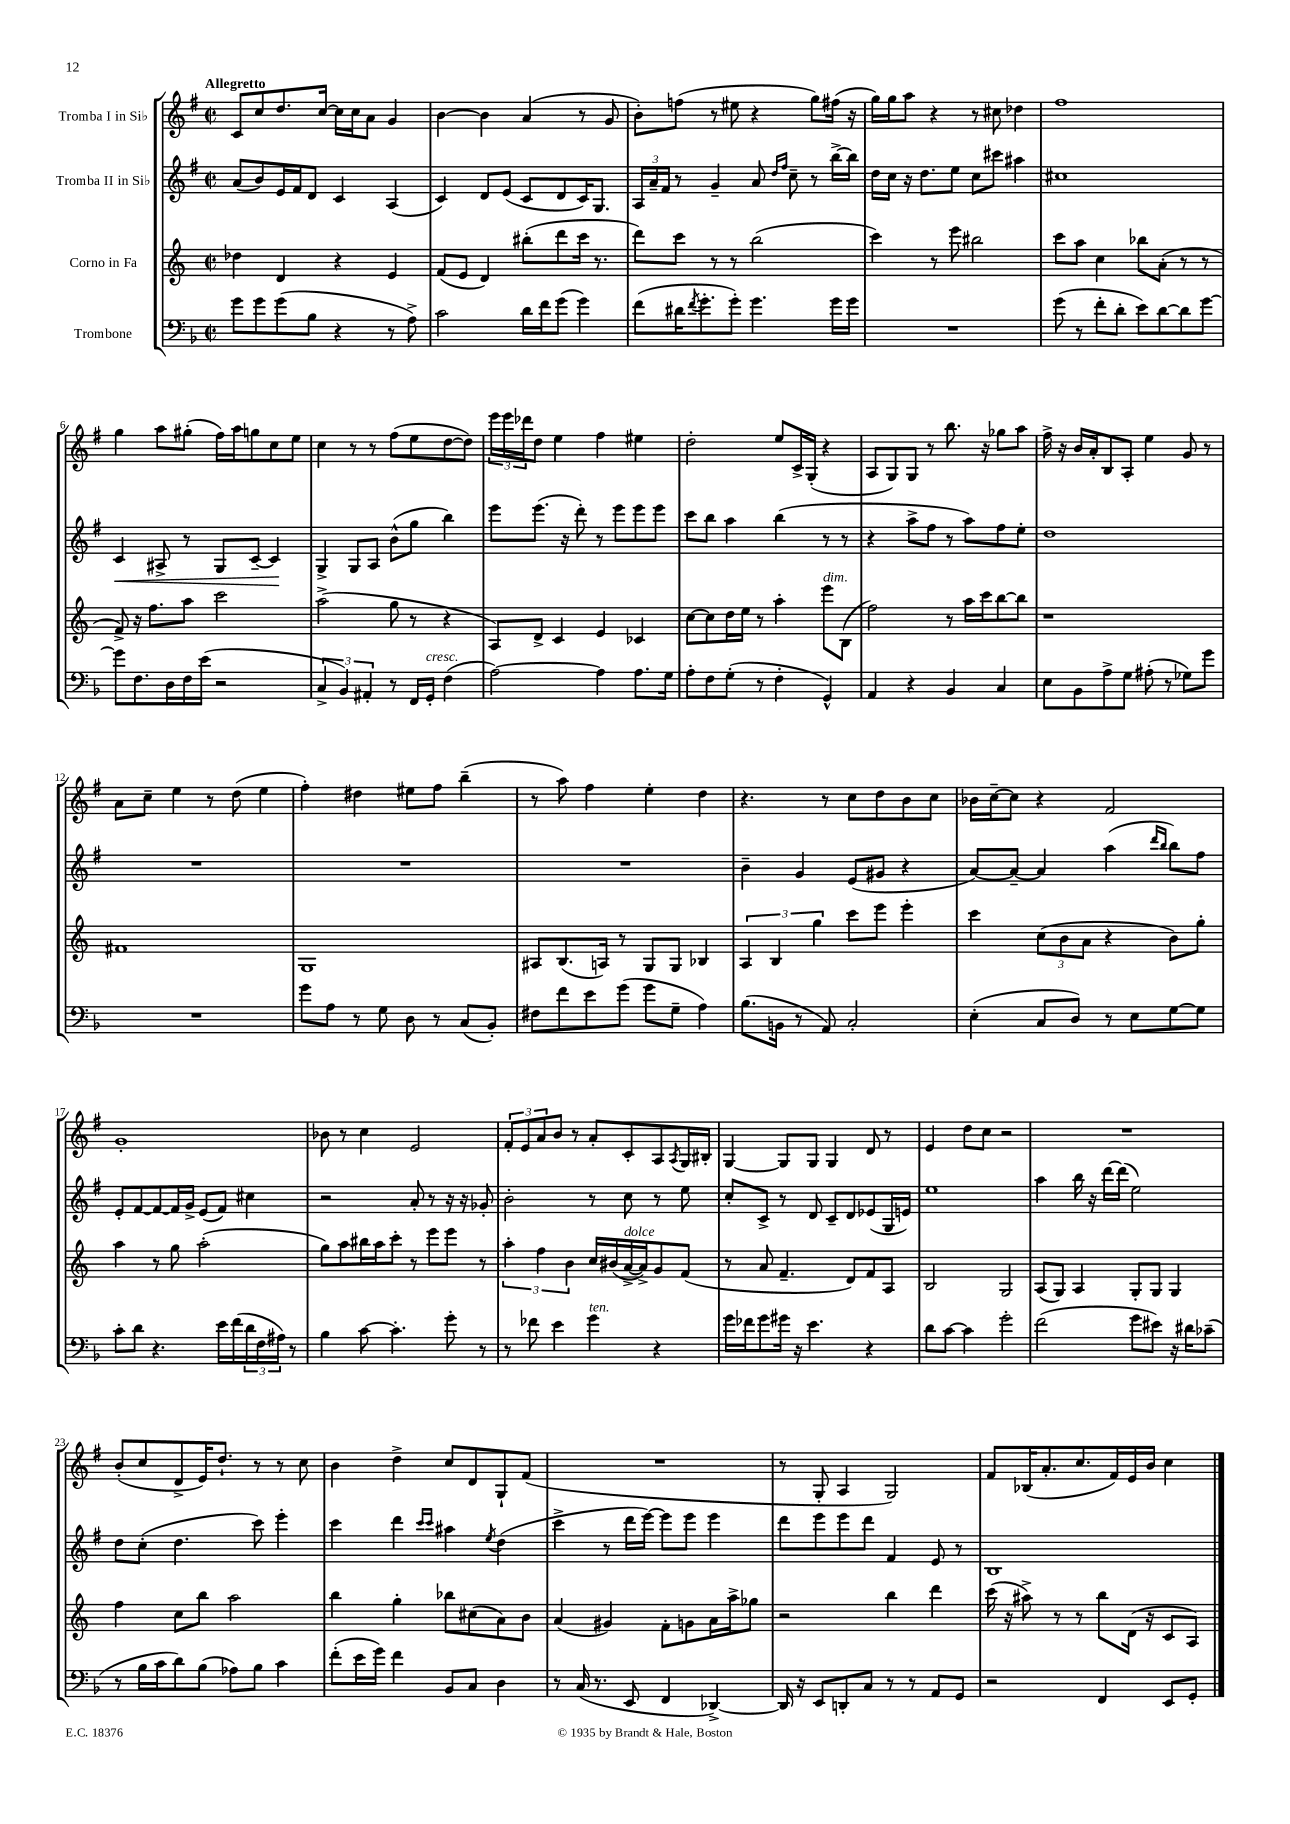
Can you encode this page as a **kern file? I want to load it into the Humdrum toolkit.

**kern	**kern	**kern	**kern
*staff4	*staff3	*staff2	*staff1
*clefF4	*clefG2	*clefG2	*clefG2
*k[b-]	*k[]	*k[f#]	*k[f#]
*M2/2	*M2/2	*M2/2	*M2/2
*met(c|)	*met(c|)	*met(c|)	*met(c|)
8g	4dd-	(8a	8c
8g	.	8b)	8cc
(8g	4d	16e	8.dd
.	.	16f#	.
8B-	.	8d	.
.	.	.	[16cc
4r	4r	4c	16cc]
.	.	.	16cc
.	.	.	8a
8r	4e	(4A	4g
8A^)	.	.	.
=	=	=	=
2c	(8f	4c)	[4b
.	8e	.	.
.	4d)	8d	4b]
.	.	(8e	.
16d	(8bb#'	8c	(4a
16f	.	.	.
(8g	8ddd	8d	.
4g)	16ccc	16c)	8r
.	8.r	8.G	.
.	.	.	8g
=	=	=	=
(8f	8ddd)	24A	8b')
.	.	24a~	.
.	.	24f#	.
16d#	8ccc	8r	(8ff
8qf	.	.	.
8.g'	.	.	.
.	8r	4g~	8r
8g')	8r	.	8ee#
4.g	(2bb	8a	4r
.	.	16qqdd	.
.	.	16qqff#	.
.	.	8cc~	.
.	.	8r	8gg)
16g	.	[16bb^	(16ff#
16g	.	16bb]	16r
=	=	=	=
1r	4ccc)	16dd	16gg)
.	.	16cc	16gg
.	.	16r	8aa
.	.	8.dd	.
.	8r	.	4r
.	8eee	8ee	.
.	2bb#	8cc	8r
.	.	8ccc#	8cc#
.	.	4aa#	4dd-
=	=	=	=
(8g	8ccc	1cc#	1ff#
8r	8aa	.	.
8f'	4cc	.	.
8d'	.	.	.
8e)	8bb-	.	.
[8d	(8a'	.	.
8d]	8r	.	.
[8g	8r	.	.
=	=	=	=
8g]	8f^)	4c	4gg
8.F	16r	.	.
.	8.ff	.	.
.	.	8A#^	8aa
16D	.	.	.
16F	8aa	8r	(8gg#'
(16e	.	.	.
2r	2ccc	8G	16ff#)
.	.	.	16aa
.	.	[8c~	8gg
.	.	4c]	8cc
.	.	.	8ee
=	=	=	=
6C^	(2aa^	4G^	4cc
6BB-)	.	.	.
.	.	8G	8r
6AA#'	.	.	.
.	.	8A	8r
8r	8gg	(8b^^	(8ff#
16FF	8r	8gg	8ee
16GG'	.	.	.
(4F	4r	4bb)	[8dd
.	.	.	8dd])
=	=	=	=
[2A)	8A)	8eee	24eee
.	.	.	24eee
.	.	.	24ddd-
.	8d^	(8.eee	8dd
.	4c	.	4ee
.	.	16r	.
.	.	8ddd')	.
4A]	4e	8r	4ff#
.	.	8eee	.
8.A	4c-	8eee	4ee#
.	.	8eee	.
16G	.	.	.
=	=	=	=
8A'	[8cc	8ccc	2dd'
8F	8cc]	8bb	.
(8G'	16dd	4aa	.
.	16ee	.	.
8r	8r	.	.
4F'	4aa'	(4bb	8ee
.	.	.	16c^
.	.	.	(16G'
4GG^^)	8eee	8r	4r
.	(8B	8r	.
=	=	=	=
4AA	2ff)	4r	8A
.	.	.	8G)
4r	.	8aa^	8G
.	.	8ff#	8r
4BB-	8r	8r	8.bb
.	16aa	8aa)	.
.	16ccc	.	16r
4C	[8bb	8ff#	8gg-
.	8bb]	8ee'	8aa
=	=	=	=
8E	1r	1dd	16ff#^
.	.	.	16r
8BB-	.	.	16b
.	.	.	16a'
8A^	.	.	8B
8G	.	.	8A'
(8A#'	.	.	4ee
8r	.	.	.
8G-)	.	.	8g
8g	.	.	8r
=	=	=	=
1r	1f#	1r	8a
.	.	.	8cc~
.	.	.	4ee
.	.	.	8r
.	.	.	(8dd
.	.	.	4ee
=	=	=	=
8g	1G	1r	4ff#')
8A	.	.	.
8r	.	.	4dd#
8G	.	.	.
8D	.	.	8ee#
8r	.	.	8ff#
(8C	.	.	(4bb~
8BB-')	.	.	.
=	=	=	=
8F#	8A#	1r	8r
8f	(8.B	.	8aa)
8e	.	.	4ff#
.	16A)	.	.
(8g	8r	.	.
8g	8G	.	4ee'
8G~	8G	.	.
4A)	4B-	.	4dd
=	=	=	=
(8.B-	6A	4b~	4.r
.	6B	.	.
16BB	.	.	.
8r	.	4g	.
.	6gg	.	.
8AA)	.	.	8r
2C'	8ccc	(8e	8cc
.	8eee	8g#	8dd
.	4eee'	4r	8b
.	.	.	8cc
=	=	=	=
(4E'	4ccc	[8a)	16b-
.	.	.	[16cc~
.	.	8a~_	8cc]
8C	(12cc	4a]	4r
.	12b	.	.
8D)	.	.	.
.	12a	.	.
8r	4r	(4aa	2f#
8E	.	.	.
.	.	16qqddd	.
.	.	16qqbb	.
[8G	8b)	8bb)	.
8G]	8gg'	8ff#	.
=	=	=	=
8c'	4aa	8e'	1g'
8d	.	[8f#	.
4.r	8r	8f#_	.
.	8gg	16f#]	.
.	.	16g^	.
.	(2aa'	(8e	.
16e	.	8f#)	.
(16f	.	.	.
24d	.	4cc#	.
24F	.	.	.
24A#)	.	.	.
8r	.	.	.
=	=	=	=
4B-	8gg)	2r	8b-
.	8aa	.	8r
[8c	16bb#	.	4cc
.	16aa	.	.
4.c']	8ccc'	.	.
.	8r	8a'	2e
.	8eee	8r	.
8g'	8eee	16r	.
.	.	16r	.
8r	8r	8g-'	.
=	=	=	=
8r	6aa'	2b'	12f#'
.	.	.	12e
8f-	.	.	.
.	6ff	.	12a
4e	.	.	8b
.	6b	.	.
.	.	.	8r
4g	16cc	8r	8a'
.	(16b#	.	.
.	[16a^	8cc	8c'
.	16a^])	.	.
4r	8g	8r	8A
.	.	.	8qA
.	(8f	8ee	16G
.	.	.	16B#'
=	=	=	=
16g	8r	8cc'	[4G
16f-	.	.	.
8g	8a	8c^	.
16g#	4.f~	8r	8G]
16r	.	.	.
4.e	.	8d	8G
.	.	8c~	4G
.	8d)	8d	.
4r	8f	(8e-	8d
.	8A	16G	8r
.	.	16e)	.
=	=	=	=
8d	2B	1ee	4e
[8c	.	.	.
4c]	.	.	8dd
.	.	.	8cc
2g'	2G	.	2r
=	=	=	=
(2f	(8A	4aa	1r
.	8G)	.	.
.	4A	16bb	.
.	.	16r	.
.	.	[16ddd	.
.	.	(16ddd]	.
8g	8G'	2ee)	.
8e#)	8G	.	.
16r	4G	.	.
16d#	.	.	.
(8c-~	.	.	.
=	=	=	=
8r	4ff	8dd	(8b'
16B-	.	(8cc'	8cc
16c	.	.	.
8d)	8cc	4.dd	8d^
(8B-	8bb	.	16e)
.	.	.	8.dd`
8A-)	2aa	.	.
8B-	.	8ccc)	8r
4c	.	4eee'	8r
.	.	.	8cc
=	=	=	=
(8f'	4bb	4ccc	4b
16e	.	.	.
16g)	.	.	.
4f	4gg'	4ddd	4dd^
.	.	16qqccc	.
.	.	16qqccc	.
8BB-	8bb-	4aa#	8cc
8C	(8cc#	.	8d
.	.	8qee	.
4D	8a)	(4dd	8G`
.	8b	.	(8f#
=	=	=	=
8r	(4a	4ccc^	1r
(16C	.	.	.
8.r	.	.	.
.	4g#)	8r	.
8EE	.	16ddd	.
.	.	[16eee)	.
4FF	8f'	8eee]	.
.	8g	8eee	.
[4DD-^)	16a	4eee	.
.	16aa^	.	.
.	8gg-	.	.
=	=	=	=
16DD-]	2r	8ddd	8r
16r	.	.	.
8EE	.	8eee	8G'
8DD'	.	8eee	4A
8C	.	8ddd	.
8r	4bb	4f#	2G)
8r	.	.	.
8AA	4ddd	8e	.
8GG	.	8r	.
=	=	=	=
2r	(16ccc	1B	8f#
.	16r	.	.
.	8aa#^)	.	(16B-
.	.	.	8.a'
.	8r	.	.
.	8r	.	8.cc
4FF	8bb	.	.
.	.	.	16f#)
.	(16d	.	16e
.	16r	.	16b
8EE	8c	.	4cc
8GG'	8A)	.	.
==	==	==	==
*-	*-	*-	*-
